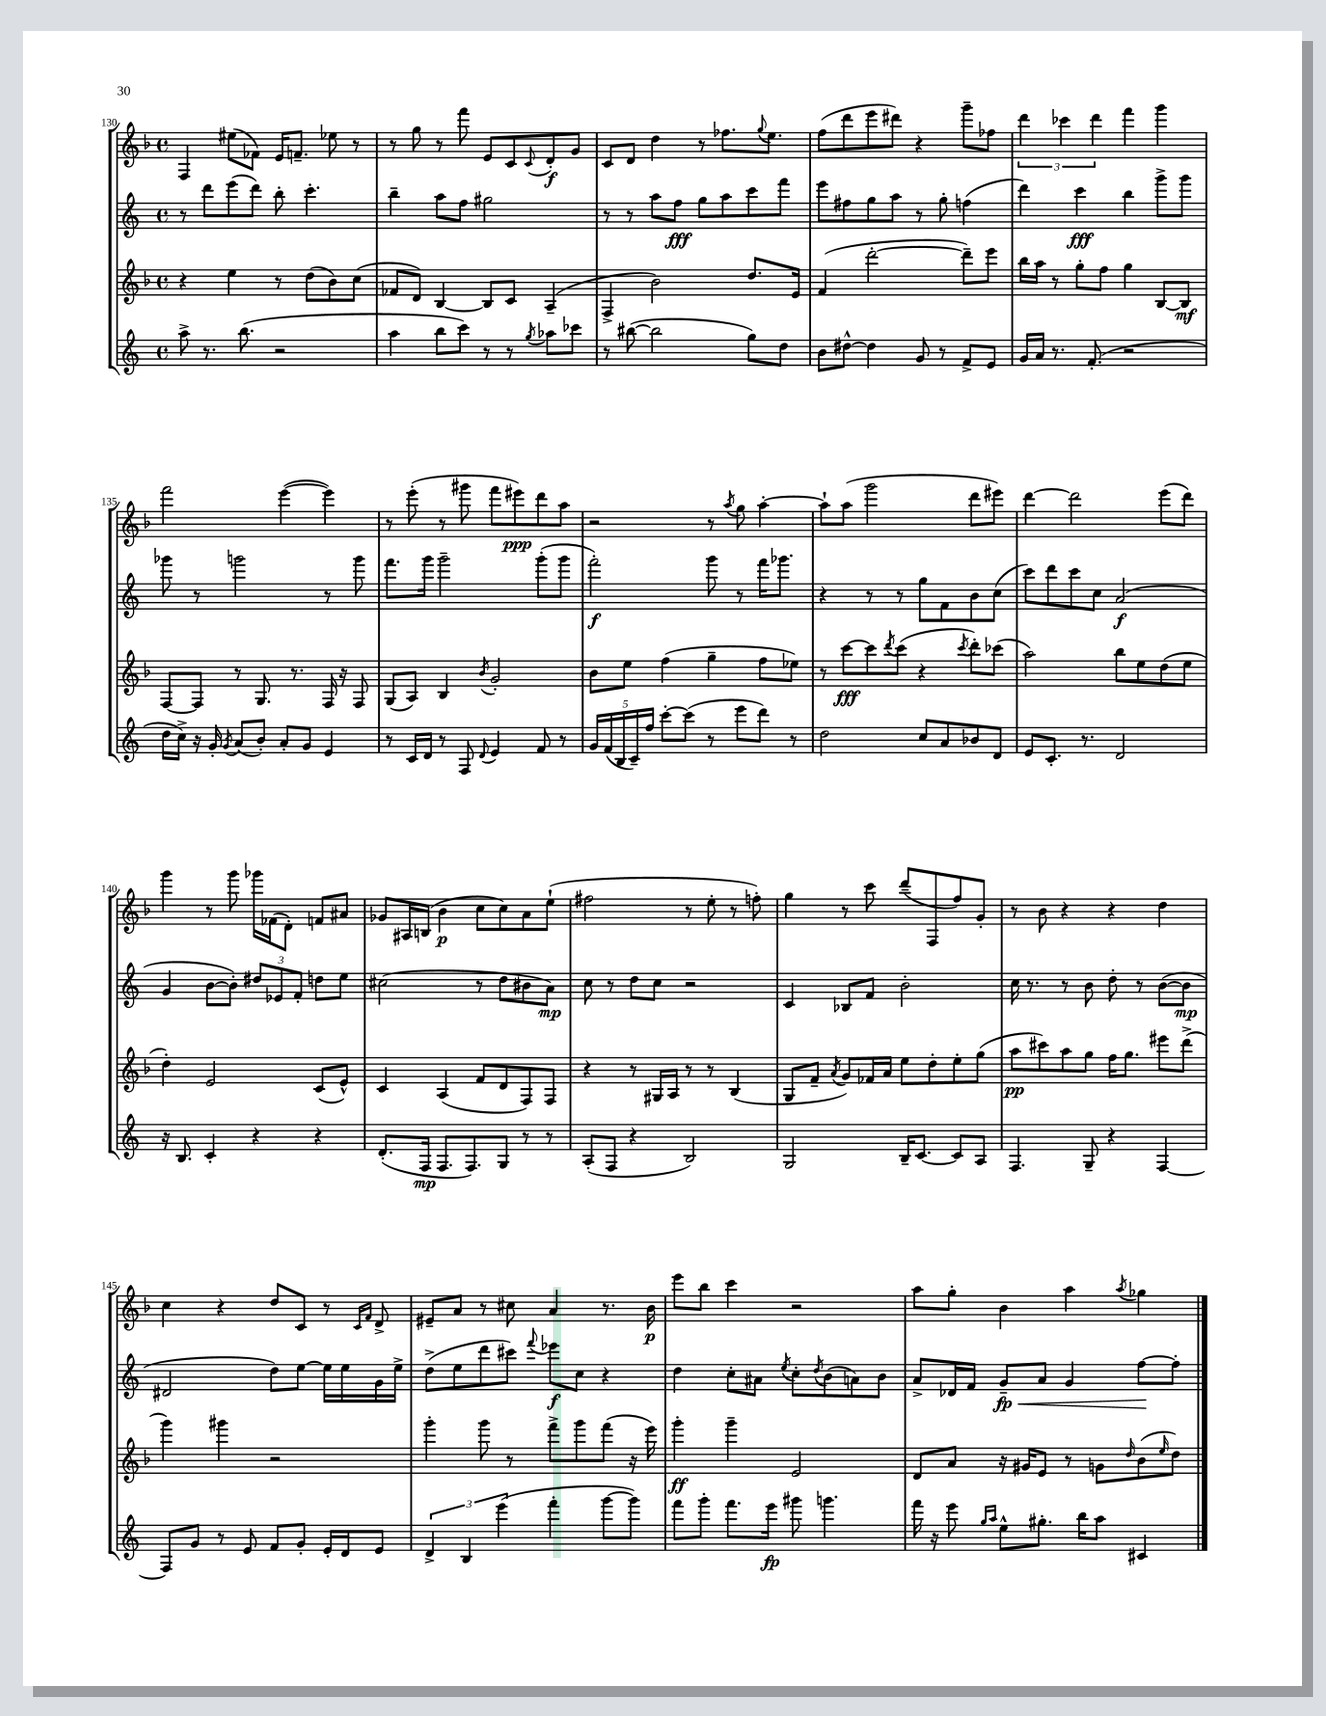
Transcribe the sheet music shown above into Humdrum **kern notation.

**kern	**kern	**kern	**kern
*staff4	*staff3	*staff2	*staff1
*clefG2	*clefG2	*clefG2	*clefG2
*k[]	*k[b-]	*k[]	*k[b-]
*M4/4	*M4/4	*M4/4	*M4/4
*met(c)	*met(c)	*met(c)	*met(c)
8aa^\	4r	8r	4F/
8.r	.	8ddd\L	.
.	4ee\	(8eee\	(8ee#\L
(8.bb\	.	.	.
.	.	8ddd\J)	8f-\J)
2r	8r	8bb'\	16e/LK
.	.	.	8.f~/J
.	(8dd\L	4.ccc'\	.
.	8b-\)	.	8ee-\
.	(8cc\J	.	8r
=	=	=	=
4aa\	8f-/L	4bb~\	8r
.	8d/J)	.	8gg\
8bb\L	[4B-/	8aa\L	8r
8ccc\J)	.	8ff\J	8fff\
8r	8B-/]L	2gg#\	8e/L
8r	8c/J	.	8c/
8qgg/	.	.	8qqc/
8aa-\L	(4A~/	.	8d'/
8ccc-\J	.	.	8g/J
=	=	=	=
8r	4F^/	8r	8c/L
([8bb#\	.	8r	8d/J
2bb#\]	2b-\)	8aa\L	4dd\
.	.	8ff\J	.
.	.	8gg\L	8r
.	.	8aa\	8.ff-\L
8gg\L)	8.dd/L	8ccc\	.
.	.	.	8qqgg/
.	.	.	8.ee\J
8dd\J	.	8fff\J	.
.	16e/Jk	.	.
=	=	=	=
8b\L	(4f/	8eee\L	(8ff\L
[8dd#^^\J	.	8ff#\	8ddd\
4dd#\]	[2ddd'\	8gg\	8eee\
.	.	8aa\J	8ddd#\J)
8g/	.	8r	4r
8r	.	8gg'\	.
8f^/L	8ddd~\]L)	(4ff\	8ggg~\L
8e/J	8eee\J	.	8ff-\J
=	=	=	=
16g/LL	16bb-\LL	4ddd\)	6ddd\
16a/JJ	16aa\JJ	.	.
8.r	8r	.	.
.	.	.	6ccc-\
.	8gg'\L	4ccc\	.
(8.f'/	.	.	.
.	.	.	6ddd\
.	8ff\J	.	.
2r	4gg\	4bb\	4fff\
.	[8B-/L	8ggg^\L	4ggg\
.	8B-/]J	8ggg\J	.
=	=	=	=
16dd\LL	[8F/L	8ggg-\	2fff\
16cc^\JJ)	.	.	.
16r	8F/]J	8r	.
16g'/	.	.	.
8qg/	.	.	.
(8a/L	8r	2ggg\	.
8b'/J)	8.G/	.	.
8a'/L	.	.	([4eee\
.	8.r	.	.
8g/J	.	.	.
4e/	16F/	8r	4eee\])
.	16r	.	.
.	8F/	8ggg\	.
=	=	=	=
8r	(8G/L	8.fff\L	8r
16c/LL	8A/J)	.	(8eee'\
16d/JJ	.	16ggg\Jk	.
8r	4B-/	2ggg~\	8r
8F/	.	.	8ggg#\
8qqd/	8qb-/	.	.
4e/	2g'/	.	8fff\L
.	.	.	8eee#\)
8f/	.	(8ggg'\L	8ddd\
8r	.	8ggg\J	8aa\J
=	=	=	=
20g/LL	8b-\L	2fff'\)	2r
(20f/	.	.	.
20B/	.	.	.
.	8ee\J	.	.
20c~/)	.	.	.
20ff/JJ	.	.	.
[8ccc'\L	(4ff\	.	.
(8ccc\]J	.	.	.
8r	4gg~\	8ggg\	8r
.	.	.	8qaa/
8eee\L	.	8r	8gg\
8ddd\J)	8ff\L	16fff\LK	[4aa'\
.	.	8.ggg-\J	.
8r	8ee-\J)	.	.
=	=	=	=
2dd\	8r	4r	8aa`\]L
.	[8ccc\L	.	(8aa\J
.	8ccc\]	8r	2ggg\
.	8qddd/	.	.
.	(8ccc\J	8r	.
8cc/L	4r	8gg\L	.
8a/	.	8f\	.
.	8qccc/	.	.
8b-/	8ddd'\L)	8b\	8ddd\L
8d/J	(8ccc-\J	(8cc\J	8eee#\J)
=	=	=	=
8e/L	2aa\)	8ccc\L)	[4ddd\
8.c'/J	.	8ddd\	.
.	.	8ccc\	2ddd\]
8.r	.	.	.
.	.	8cc\J	.
2d/	8bb-\L	(2a/	.
.	8ee\	.	.
.	(8dd\	.	(8eee\L
.	8ee\J	.	8ddd\J)
=	=	=	=
16r	4dd'\)	4g/	4ggg\
8.B/	.	.	.
4c'/	2e/	[8b\L	8r
.	.	8b'\]J)	8ggg\
4r	.	12dd#/L	16ggg-\LL
.	.	.	(16f-\J
.	.	12e-/	.
.	.	.	8d'\J)
.	.	12f'/J	.
4r	(8c/L	8dd\L	8f/L
.	8e^^/J)	8ee\J	8a#/J
=	=	=	=
(8.d'/L	4c/	(2cc#\	8g-/L
.	.	.	16A#/L
16F/Jk	.	.	(16B/JJ
8.F/L	(4A/	.	4b-\
8.F/)	.	.	.
.	8f/L	8r	8cc\L
8G/J	8d/	8dd\L	8cc\)
8r	8F/)	8b#\	8a\
8r	8F/J	8a\J)	(8ee`\J
=	=	=	=
(8A'/L	4r	8cc\	2ff#\
8F/J	.	8r	.
4r	8r	8dd\L	.
.	16G#/LL	8cc\J	.
.	16A/JJ	.	.
2B/)	8r	2r	8r
.	8r	.	8ee'\
.	(4B-/	.	8r
.	.	.	8ff'\)
=	=	=	=
2G/	8G/L	4c/	4gg\
.	8f~/J	.	.
.	8qa/	.	.
.	8g/L)	8B-/L	8r
.	16f-/L	8f/J	8ccc\
.	16a/JJ	.	.
16B~/LK	8ee\L	2b'\	(8ddd~/L
[8.c/J	.	.	.
.	8dd'\	.	8F/
8c/]L	8ee'\	.	8ff/)
8A/J	(8gg\J	.	8g'/J
=	=	=	=
4.F/	8aa\L	16cc\	8r
.	.	8.r	.
.	8ccc#\)	.	8b-\
.	8aa\	8r	4r
8G~/	8gg\J	8b\	.
4r	16ff\LK	8dd'\	4r
.	8.gg\J	.	.
.	.	8r	.
[4F/	8eee#\L	([8b\L	4dd\
.	(8ddd^\J	8b\]J	.
=	=	=	=
8F/]L	4ggg\)	2d#/	4cc\
8g/J	.	.	.
8r	4ggg#\	.	4r
8e/	.	.	.
8f/L	2r	8dd\L)	8dd/L
8g'/J	.	[8ee\J	8c/J
16e'/LL	.	16ee\]LL	8r
16d/J	.	16ee\	.
.	.	.	16qqc/LL
.	.	.	16qqf/JJ
8e/J	.	16g\	8d^/
.	.	16ee^\JJ	.
=	=	=	=
6d^/	4ggg'\	(8dd^\L	8e#~/L
.	.	8ee\	8a/J
6B/	.	.	.
.	8ggg\	8ddd\	8r
(6eee\	.	.	.
.	8r	8ccc#\J)	8cc#\
.	.	8qqfff/	.
4fff'\	8fff^\L	8eee-\L	4a/
.	8ggg\	8cc\J	.
[8ggg\L	(8fff\J	4r	8.r
8ggg\]J)	16r	.	.
.	16eee\)	.	16b-\
=	=	=	=
8fff\L	4ggg'\	4dd\	8eee\L
8ggg'\J	.	.	8bb-\J
8.fff\L	4ggg~\	8cc'\L	4ccc\
.	.	8a#\J	.
16eee\Jk	.	.	.
.	.	8qee/	.
8ggg#\	2e/	8cc'\L	2r
.	.	8qdd/	.
4.ggg\	.	(8b\	.
.	.	8a\)	.
.	.	8b\J	.
=	=	=	=
16fff\	8d/L	8a^/L	8aa\L
16r	.	.	.
8eee\	8a/J	16d-/L	8gg'\J
.	.	16f/JJ	.
16qqgg/LL	.	.	.
16qqaa/JJ	.	.	.
8ee^^\L	16r	8g~/L	4b-\
.	16g#/LK	.	.
8.gg#'\J	8e/J	8a/J	.
.	8r	4g/	4aa\
16bb\LK	.	.	.
8aa\J	8g\L	.	.
.	16qqdd/	.	8qaa/
4c#/	(8b-\	[8ff\L	4gg-\
.	16qqee/	.	.
.	8dd\J)	8ff'\]J	.
==	==	==	==
*-	*-	*-	*-
